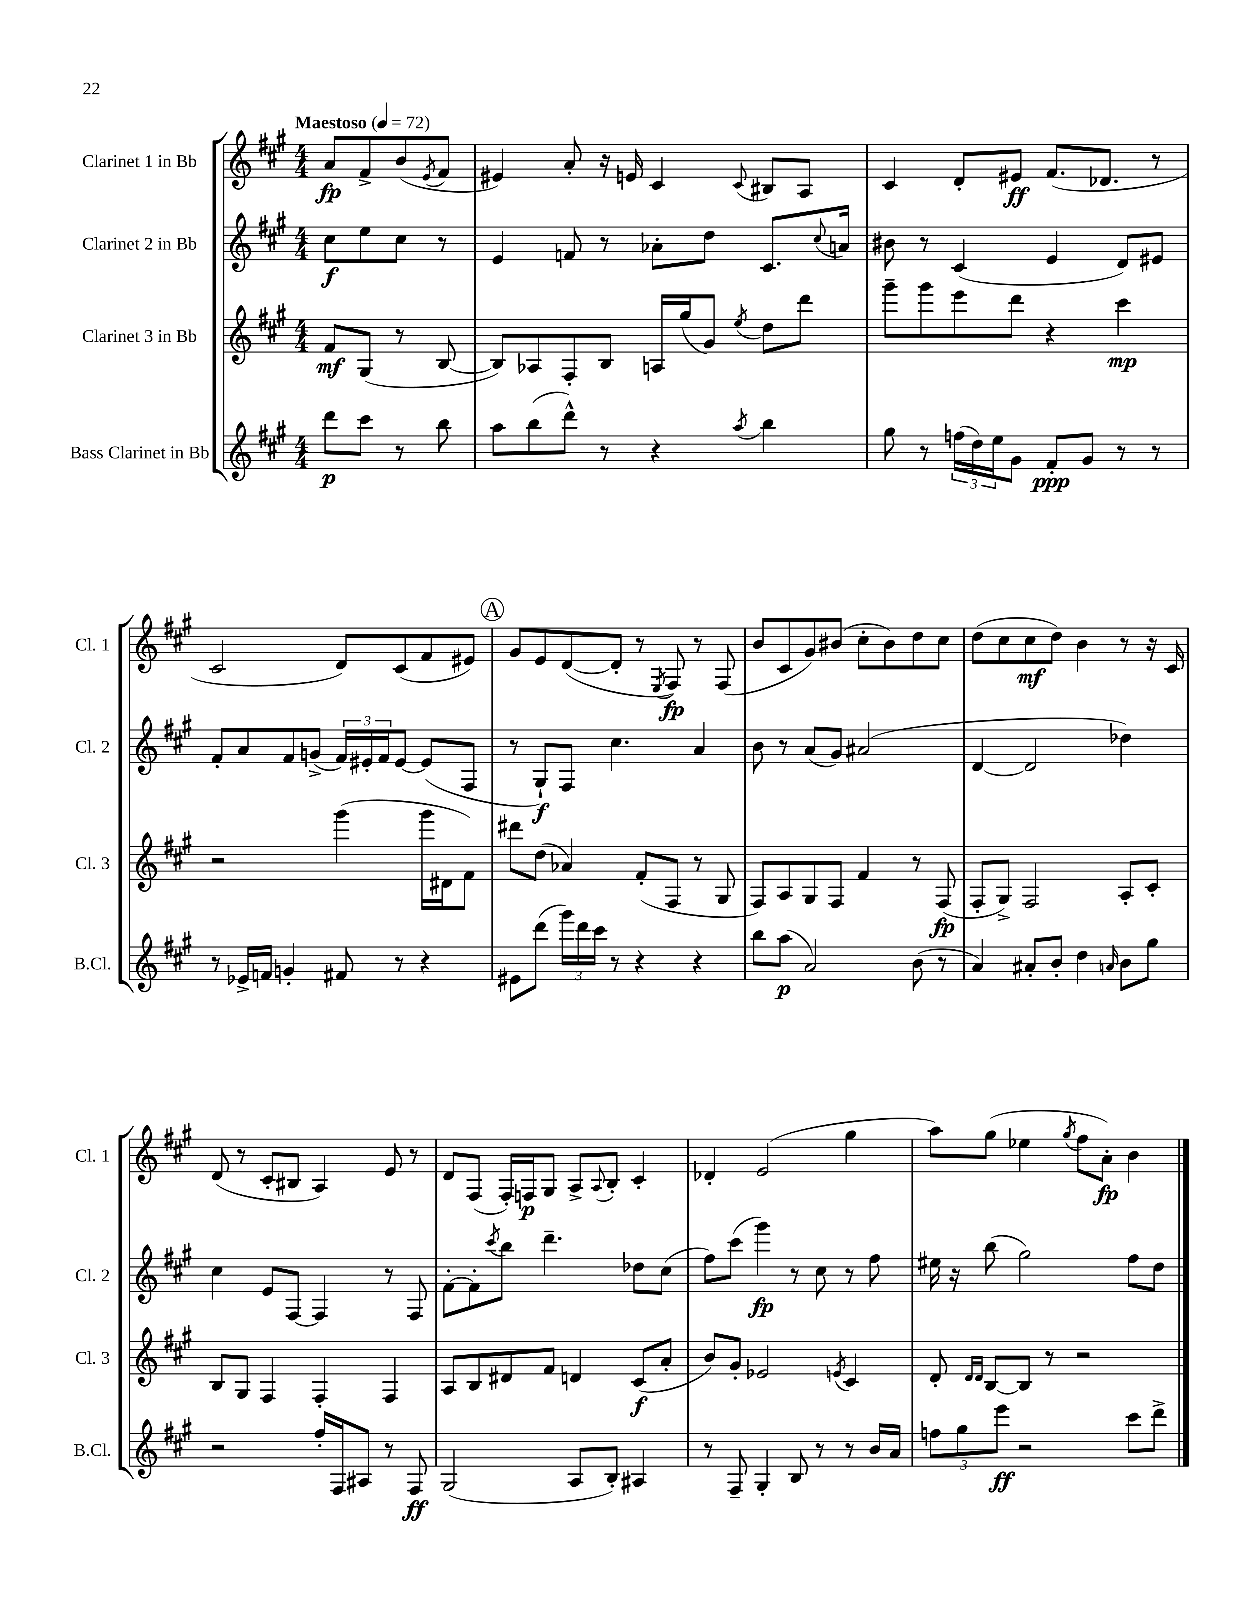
<<
\new StaffGroup <<
\new Staff = "s0" \with { instrumentName = "Clarinet 1 in Bb" shortInstrumentName = "Cl. 1" } {
    \clef treble \key a \major \numericTimeSignature \time 4/4 \partial 2 \tempo "Maestoso" 4 = 72
    a'8\fp fis'8-> b'8( \acciaccatura { e'8 } fis'8 |
    eis'4) a'8-. r16 e'16 cis'4 \appoggiatura { cis'8 } bis8 a8 |
    cis'4 d'8-. eis'8\ff fis'8.( des'8. r8 |
    cis'2 d'8) cis'8( fis'8 eis'8) |
    \mark \markup { \circle "A" } gis'8 e'8 d'8~( d'8-. r8 \acciaccatura { e8 } fis8\fp) r8 fis8( |
    b'8 cis'8 gis'8) bis'8( cis''8-. bis'8) d''8 cis''8 |
    d''8( cis''8 cis''8\mf d''8) b'4 r8 r16 cis'16 |
    d'8( r8 cis'8-. bis8 a4) e'8 r8 |
    d'8 fis8( fis16-.) f16\p gis8 a8-> \appoggiatura { a8 } b8-. cis'4-. |
    des'4-. e'2( gis''4 |
    a''8) gis''8( ees''4 \acciaccatura { gis''8 } fis''8 a'8-.\fp) b'4 \bar "|." |
}
\new Staff = "s1" \with { instrumentName = "Clarinet 2 in Bb" shortInstrumentName = "Cl. 2" } {
    \clef treble \key a \major \numericTimeSignature \time 4/4 \partial 2
    cis''8\f e''8 cis''8 r8 |
    e'4 f'8 r8 aes'8-. d''8 cis'8. \appoggiatura { cis''8 } a'16 |
    bis'8 r8 cis'4( e'4 d'8) eis'8 |
    fis'8-. a'8 fis'8 g'8->( \tuplet 3/2 { fis'16) eis'16-. fis'16 } eis'8~ eis'8( fis8 |
    \mark \markup { \circle "A" } r8 gis8-!\f) fis8 cis''4. a'4 |
    b'8 r8 a'8( gis'8) ais'2( |
    d'4~ d'2 des''4) |
    cis''4 e'8 fis8~ fis4 r8 fis8 |
    fis'8~-. fis'8-. \acciaccatura { cis'''8 } b''8 d'''4.-- des''8 cis''8( |
    fis''8) cis'''8( gis'''4\fp) r8 cis''8 r8 fis''8 |
    eis''16 r16 b''8( gis''2) fis''8 d''8 \bar "|." |
}
\new Staff = "s2" \with { instrumentName = "Clarinet 3 in Bb" shortInstrumentName = "Cl. 3" } {
    \clef treble \key a \major \numericTimeSignature \time 4/4 \partial 2
    fis'8\mf gis8( r8 b8~ |
    b8) aes8 fis8-. b8 a16 gis''16( gis'8) \acciaccatura { e''8 } d''8 d'''8 |
    gis'''8-- gis'''8 e'''8 d'''8 r4 cis'''4\mp |
    r2 gis'''4( gis'''16 dis'16 fis'8) |
    \mark \markup { \circle "A" } dis'''8 d''8( aes'4) fis'8-.( fis8 r8 gis8 |
    fis8) a8 gis8 fis8 fis'4 r8 fis8\fp( |
    fis8-. gis8->) fis2 a8-. cis'8-. |
    b8 gis8 fis4 fis4-. fis4 |
    a8 b8 dis'8 fis'8 d'4 cis'8\f( a'8-. |
    b'8) gis'8-. ees'2 \acciaccatura { e'8 } cis'4 |
    d'8-. \grace { d'16 d'16 } b8~ b8 r8 r2 \bar "|." |
}
\new Staff = "s3" \with { instrumentName = "Bass Clarinet in Bb" shortInstrumentName = "B.Cl." } {
    \clef treble \key a \major \numericTimeSignature \time 4/4 \partial 2
    d'''8\p cis'''8 r8 b''8 |
    a''8 b''8( d'''8-^) r8 r4 \acciaccatura { a''8 } b''4 |
    gis''8 r8 \tuplet 3/2 { f''16( d''16) e''16 } gis'8 fis'8-.\ppp gis'8 r8 r8 |
    r8 ees'16-> f'16 g'4-. fis'8 r8 r4 |
    \mark \markup { \circle "A" } eis'8 d'''8( \tuplet 3/2 { gis'''16) d'''16 cis'''16 } r8 r4 r4 |
    b''8 a''8\p( a'2) b'8( r8 |
    a'4) ais'8-. b'8-. d''4 \grace { a'16 } b'8 gis''8 |
    r2 fis''16-. fis16 ais8 r8 fis8\ff |
    gis2( a8 b8-.) ais4 |
    r8 fis8-- gis4-. b8 r8 r8 b'16 a'16 |
    \tuplet 3/2 { f''8 gis''8 e'''8\ff } r2 cis'''8 d'''8-> \bar "|." |
}
>>
>>
\layout { \context { \Score \remove "Bar_number_engraver" } }
